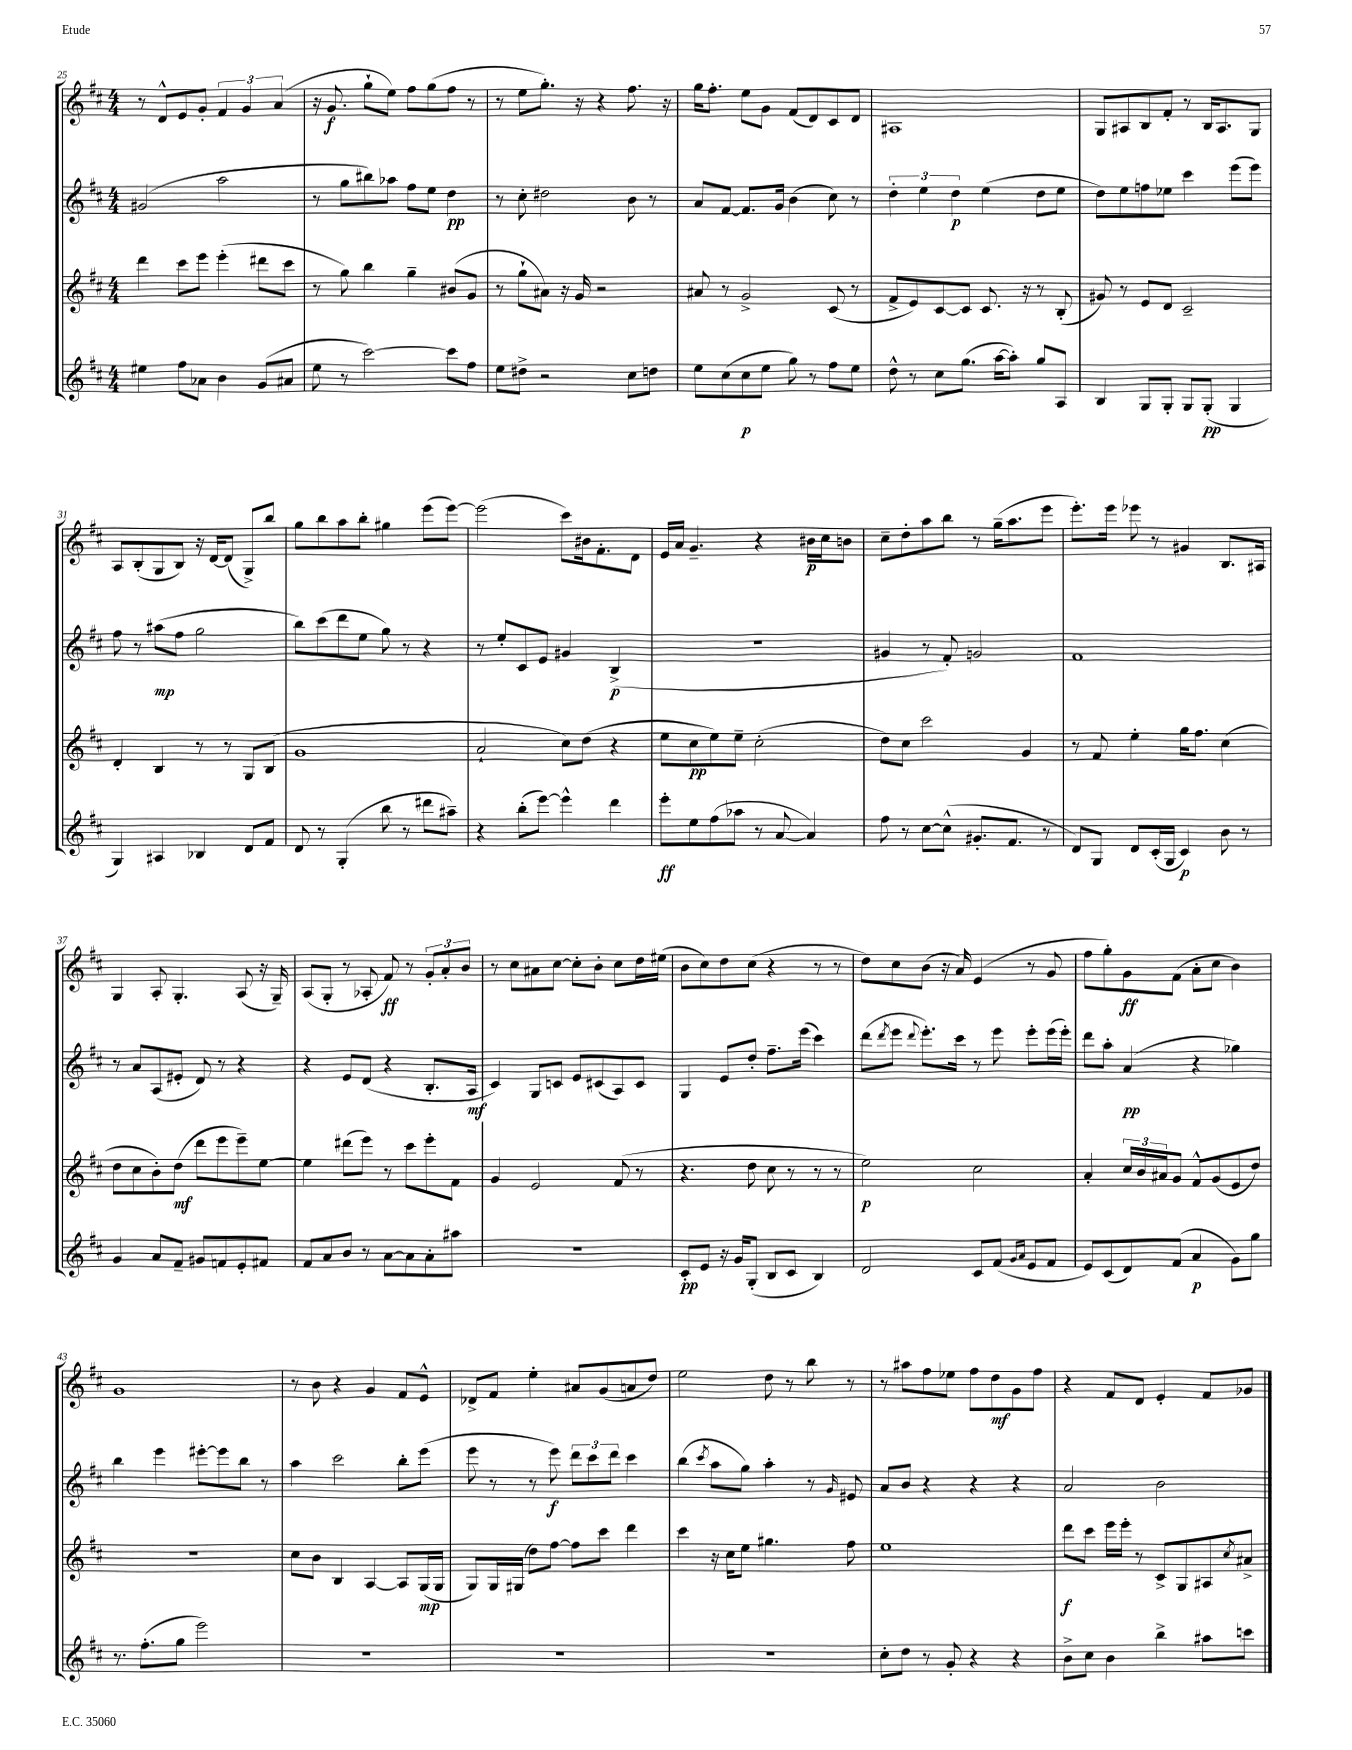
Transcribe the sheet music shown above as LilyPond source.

<<
\new StaffGroup <<
\new Staff = "s0" {
    \clef treble \key d \major \numericTimeSignature \time 4/4
    r8 d'8-^ e'8 g'8-. \tuplet 3/2 { fis'4 g'4 a'4( } |
    r16 g'8.\f g''8-! e''8) fis''8 g''8( fis''8 r8 |
    r8 e''8 g''8.-.) r16 r4 fis''8. r16 |
    g''16 fis''8.-. e''8 g'8 fis'8( d'8) cis'8 d'8 |
    ais1 |
    g8 ais8 b8 fis'8-. r8 b16 ais8. g8 |
    a8 b8-.( g8 b8) r16 d'16~ d'8( g8->) b''8 |
    g''8 b''8 a''8 b''8-. gis''4 e'''8( e'''8~) |
    e'''2( cis'''8) bis'16 fis'8.-. d'8 |
    e'16 a'16 g'4.-- r4 bis'16\p cis''16 b'8 |
    cis''8-- d''8-. a''8 b''8 r8 g''16--( a''8. e'''8 |
    e'''8.-.) e'''16 ees'''8 r8 gis'4 b8. ais16 |
    g4 a8-. g4.-. a8( r16 g16--) |
    a8( g8-. r8 aes8-. fis'8\ff) r8 \tuplet 3/2 { g'8-. a'8-. b'8 } |
    r8 cis''8 ais'8 cis''8~ cis''8-. b'8-. cis''8 d''16 eis''16( |
    b'8 cis''8) d''8 cis''8( r4 r8 r8 |
    d''8) cis''8 b'8( r16 a'16) e'4( r8 g'8 |
    fis''8 g''8-.) g'8\ff fis'8( a'8-. cis''8 b'4) |
    g'1 |
    r8 b'8 r4 g'4 fis'8 e'8-^ |
    des'8-> fis'8 e''4-. ais'8 g'8( a'8 d''8) |
    e''2 d''8 r8 b''8 r8 |
    r8 ais''8 fis''8 ees''8 fis''8 d''8\mf g'8 fis''8 |
    r4 fis'8 d'8 e'4-. fis'8 ges'8 \bar "|." |
}
\new Staff = "s1" {
    \clef treble \key d \major \numericTimeSignature \time 4/4
    gis'2( a''2 |
    r8 g''8 bis''8) aes''8 fis''8 e''8 d''4\pp |
    r8 cis''8-. dis''2 b'8 r8 |
    a'8 fis'8~ fis'8. g'16 b'4( cis''8) r8 |
    \tuplet 3/2 { d''4-. e''4 d''4\p } e''4( d''8 e''8 |
    d''8) e''8 f''8 ees''8 cis'''4 e'''8( e'''8) |
    fis''8 r8 ais''8\mp( fis''8 g''2 |
    b''8) cis'''8( d'''8 e''8 g''8) r8 r4 |
    r8 e''8-. cis'8 e'8 gis'4 b4->\p( |
    R1 |
    gis'4 r8 fis'8-.) g'2 |
    fis'1 |
    r8 a'8 a8( eis'8-. d'8) r8 r4 |
    r4 e'8 d'8( r4 b8.-. a16\mf |
    cis'4) g8 c'8 e'8 cis'8( a8) cis'8 |
    g4 e'8 d''8-. fis''8.-- e'''16( cis'''4) |
    d'''8( \acciaccatura { d'''8 } e'''8 \appoggiatura { d'''8 } e'''8.-.) cis'''16 r8 e'''8 e'''8-. e'''16( e'''16-.) |
    d'''8 a''8-. a'4\pp( r4 ges''4) |
    b''4 e'''4 eis'''8~-. eis'''8 b''8 r8 |
    a''4 cis'''2 b''8-. e'''8( |
    e'''8 r8 r8 e'''8\f) \tuplet 3/2 { d'''8 cis'''8 d'''8 } cis'''4 |
    b''4( \acciaccatura { cis'''8 } a''8 g''8) a''4-. r8 \grace { g'16 } eis'8 |
    a'8 b'8 r4 r4 r4 |
    a'2 b'2 \bar "|." |
}
\new Staff = "s2" {
    \clef treble \key d \major \numericTimeSignature \time 4/4
    d'''4 cis'''8 e'''8 e'''4-.( dis'''8 cis'''8 |
    r8 g''8) b''4 g''4-- bis'8( g'8 |
    r8 g''8-! ais'8) r16 g'16 r2 |
    ais'8 r8 g'2-> cis'8( r8 |
    fis'8-> e'8) cis'8~ cis'8 cis'8. r16 r8 b8-.( |
    gis'8) r8 e'8 d'8 cis'2-- |
    d'4-. b4 r8 r8 g8 b8( |
    g'1 |
    a'2-! cis''8) d''8( r4 |
    e''8 cis''8\pp e''8) e''8-- cis''2-.( |
    d''8) cis''8 cis'''2 g'4 |
    r8 fis'8 e''4-. g''16 fis''8. cis''4( |
    d''8 cis''8 b'8-.) d''8\mf( d'''8 e'''8 e'''8--) e''8~ |
    e''4 dis'''8( e'''8) r8 cis'''8 e'''8-. fis'8 |
    g'4 e'2 fis'8( r8 |
    r4. d''8 cis''8 r8 r8 r8 |
    e''2\p) cis''2 |
    a'4-. \tuplet 3/2 { cis''16 b'16 ais'16 } g'8 fis'8-^ g'8( e'8 d''8) |
    R1 |
    cis''8 b'8 b4 a4~ a8 g16\mp( g16 |
    g8) g16 gis16( d''8) fis''8~ fis''8 cis'''8 d'''4 |
    cis'''4 r16 cis''16 e''8 gis''4. fis''8 |
    e''1 |
    d'''8\f cis'''8 e'''16 e'''16-. r8 cis'8-> g8 ais8 \acciaccatura { cis''8 } ais'8-> \bar "|." |
}
\new Staff = "s3" {
    \clef treble \key d \major \numericTimeSignature \time 4/4
    eis''4 fis''8 aes'8 b'4 g'8( ais'8 |
    e''8 r8 cis'''2~) cis'''8 fis''8 |
    e''8 dis''8-> r2 cis''8 d''8 |
    e''8 cis''8( cis''8\p e''8 g''8) r8 fis''8 e''8 |
    d''8-^ r8 cis''8 g''8.( a''16~ a''8-.) g''8 a8 |
    b4 g8 g8-. g8 g8-.\pp( g4 |
    g4) ais4 bes4 d'8 fis'8 |
    d'8 r8 g4-.( b''8 r8 dis'''8 ais''8--) |
    r4 b''8-.( e'''8~) e'''4-^ d'''4 |
    e'''8-.\ff e''8 fis''8( aes''8 r8 a'8~ a'4) |
    fis''8 r8 cis''8~ cis''8-^( gis'8.-. fis'8. r8 |
    d'8) g8 d'8 cis'16-.( g16 cis'4\p) b'8 r8 |
    g'4 a'8 fis'8-- gis'8 f'8 e'8-. fis'8 |
    fis'8 a'8 b'8 r8 a'8~ a'8 a'8-. ais''8 |
    R1 |
    cis'8-.\pp e'8 r16 g'16 g8-.( b8 cis'8 b4) |
    d'2 cis'8 fis'8( \grace { g'16 a'16 } e'8 fis'8 |
    e'8) cis'8( d'8) fis'8( a'4\p g'8) g''8 |
    r8. fis''8.-.( g''8 e'''2) |
    R1 |
    R1 |
    R1 |
    cis''8-. d''8 r8 g'8-. r4 r4 |
    b'8-> cis''8 b'4 b''4-> ais''8 c'''8 \bar "|." |
}
>>
>>
\layout { \context { \Score currentBarNumber = #25 } }
